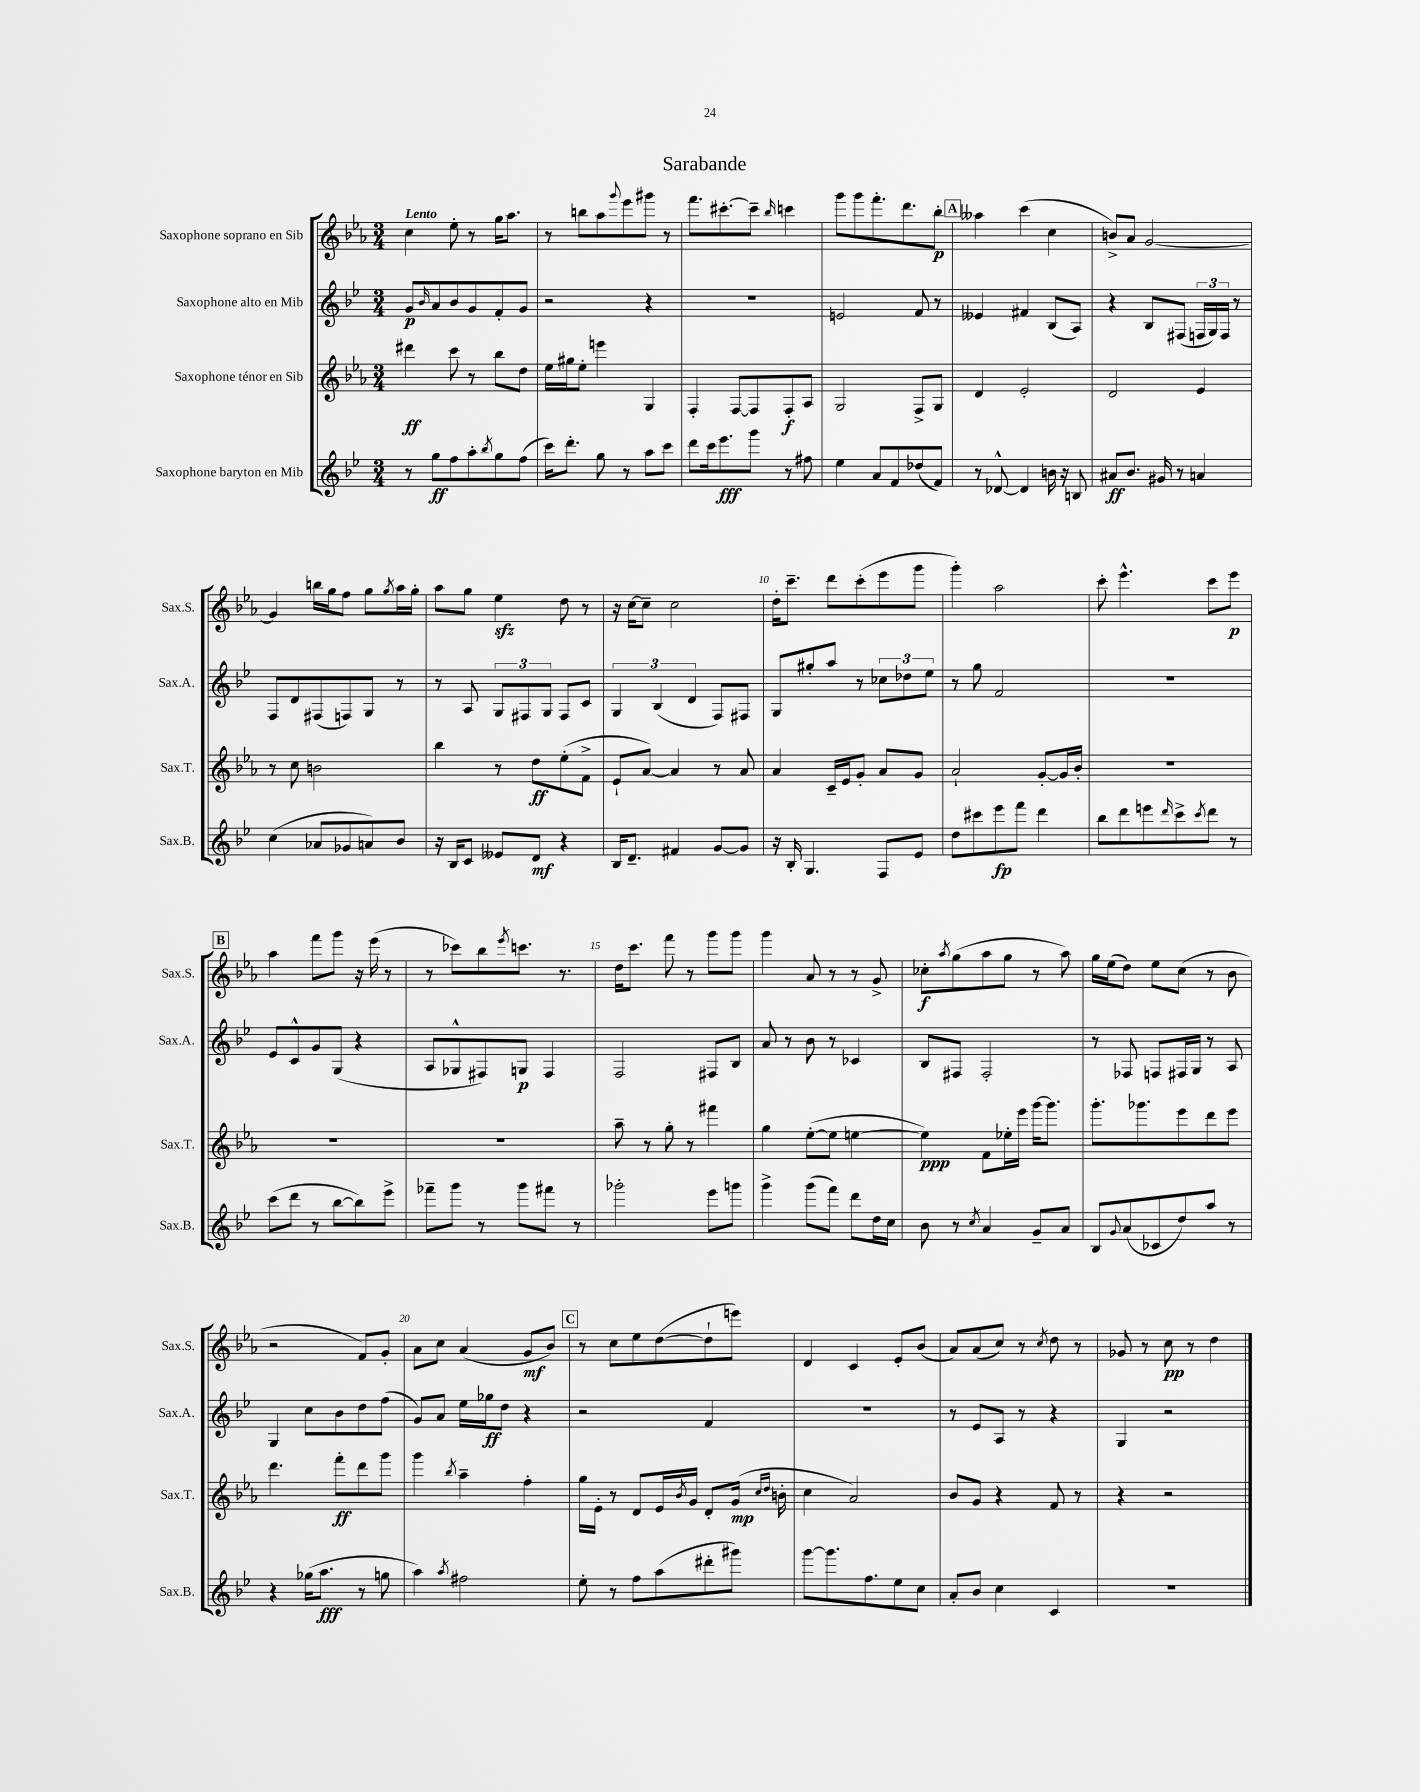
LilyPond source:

\header { title = "Sarabande" }
<<
\new StaffGroup <<
\new Staff = "s0" \with { instrumentName = "Saxophone soprano en Sib" shortInstrumentName = "Sax.S." } {
    \clef treble \key ees \major \numericTimeSignature \time 3/4 \tempo "Lento"
    c''4 ees''8-. r8 g''16 aes''8. |
    r8 b''8 aes''8 \appoggiatura { g'''8 } ees'''8 gis'''8 r8 |
    f'''8. cis'''8.~-. cis'''8-- \grace { bes''16 } c'''4 |
    g'''8 g'''8 f'''8.-. d'''8. bes''8-.\p |
    \mark \markup { \box "A" } aeses''4 c'''4( c''4 |
    b'8->) aes'8 g'2~ |
    g'4 b''16 g''16 f''8 g''8 \acciaccatura { g''8 } aes''16 g''16-. |
    aes''8 g''8 ees''4\sfz d''8 r8 |
    r16 c''16~ c''8-- c''2 |
    d''16-. c'''8.-- d'''8 c'''8-.( ees'''8 g'''8 |
    g'''4-.) aes''2 |
    c'''8-. ees'''4.-^ c'''8 ees'''8\p |
    \mark \markup { \box "B" } aes''4 f'''8 g'''8 r16 ees'''16( r8 |
    r8 ces'''8) bes''8 \acciaccatura { ees'''8 } c'''8. r8. |
    d''16 c'''8. f'''8 r8 g'''8 g'''8 |
    g'''4 aes'8 r8 r8 g'8-> |
    ces''8-.\f \acciaccatura { aes''8 } g''8( aes''8 g''8 r8 aes''8) |
    g''16 ees''16( d''8) ees''8 c''8( r8 bes'8 |
    r2 f'8) g'8-. |
    aes'8 c''8 aes'4( g'8\mf bes'8) |
    \mark \markup { \box "C" } r8 c''8 ees''8 d''8~( d''8-! e'''8) |
    d'4 c'4 ees'8-. bes'8( |
    aes'8) aes'8( c''8) r8 \acciaccatura { c''8 } d''8 r8 |
    ges'8 r8 c''8\pp r8 d''4 \bar "|." |
}
\new Staff = "s1" \with { instrumentName = "Saxophone alto en Mib" shortInstrumentName = "Sax.A." } {
    \clef treble \key bes \major \numericTimeSignature \time 3/4
    g'8\p \grace { bes'16 } a'8 bes'8 g'8 f'8-. g'8 |
    r2 r4 |
    R2. |
    e'2 f'8 r8 |
    \mark \markup { \box "A" } eeses'4 fis'4 bes8( a8) |
    r4 bes8 fis8( \tuplet 3/2 { f16 g16) f16 } r8 |
    f8 d'8 fis8( f8) g8 r8 |
    r8 a8 \tuplet 3/2 { g8 fis8 g8 } fis8 c'8 |
    \tuplet 3/2 { g4 bes4( d'4 } f8) fis8 |
    g8 gis''8-. a''8 r8 \tuplet 3/2 { ces''8 des''8 ees''8 } |
    r8 g''8 f'2 |
    R2. |
    \mark \markup { \box "B" } ees'8 c'8-^ g'8 g8( r4 |
    a8 ges8-^ fis8) g8\p fis4 |
    f2 fis8 bes8 |
    a'8 r8 bes'8 r8 ces'4 |
    bes8 fis8 fis2-. |
    r8 fes8 f8 fis16 g16 r8 a8 |
    g4 c''8 bes'8 d''8 f''8( |
    g'8) a'8 ees''16 ges''16\ff d''8 r4 |
    \mark \markup { \box "C" } r2 f'4 |
    R2. |
    r8 ees'8 a8 r8 r4 |
    g4 r2 \bar "|." |
}
\new Staff = "s2" \with { instrumentName = "Saxophone ténor en Sib" shortInstrumentName = "Sax.T." } {
    \clef treble \key ees \major \numericTimeSignature \time 3/4
    dis'''4\ff c'''8 r8 bes''8 d''8 |
    ees''16 gis''16 ees''8-. e'''4 g4 |
    f4-. f8~ f8 f8-.\f aes8 |
    g2 f8-> g8 |
    \mark \markup { \box "A" } d'4 ees'2-. |
    d'2 ees'4 |
    r8 c''8 b'2 |
    bes''4 r8 d''8\ff ees''8-.( f'8-> |
    ees'8-! aes'8~) aes'4 r8 aes'8 |
    aes'4 c'16-- ees'16 g'8-. aes'8 g'8 |
    aes'2-! g'8~-. g'16 bes'16-. |
    R2. |
    \mark \markup { \box "B" } R2. |
    R2. |
    aes''8-- r8 g''8-. r8 fis'''4 |
    g''4 ees''8~-.( ees''8 e''4~ |
    e''4\ppp) f'8 ees''16-. ees'''16 g'''16~ g'''8. |
    g'''8.-. ges'''8. ees'''8 d'''8 ees'''8 |
    d'''4. f'''8-.\ff d'''8 g'''8 |
    g'''4 \acciaccatura { bes''8 } aes''4-- f''4-. |
    \mark \markup { \box "C" } g''16 ees'16-. r8 d'8 ees'16 \acciaccatura { bes'8 } g'16 d'8-. g'16\mp( \grace { c''16 d''16 } b'16-. |
    c''4 aes'2) |
    bes'8 g'8 r4 f'8 r8 |
    r4 r2 \bar "|." |
}
\new Staff = "s3" \with { instrumentName = "Saxophone baryton en Mib" shortInstrumentName = "Sax.B." } {
    \clef treble \key bes \major \numericTimeSignature \time 3/4
    r8 g''8\ff f''8 a''8-. \acciaccatura { bes''8 } g''8 f''8( |
    c'''16) d'''8.-. g''8 r8 a''8 c'''8 |
    d'''8 c'''16 ees'''8.\fff g'''8 r8 fis''8 |
    ees''4 a'8 f'8 des''8( f'8) |
    \mark \markup { \box "A" } r8 des'8~-^ des'4 b'16 r16 b8 |
    ais'8\ff bes'8. gis'16 r8 a'4 |
    c''4( aes'8 ges'8 a'8) bes'8 |
    r16 bes16 c'8 eeses'8 d'8\mf r4 |
    bes16 d'8.-- fis'4 g'8~ g'8 |
    r16 bes16-. g4. f8 ees'8 |
    d''8 cis'''8 ees'''8\fp f'''8 d'''4 |
    bes''8 d'''8 e'''8 \grace { d'''16 } c'''8-> \acciaccatura { c'''8 } d'''8 r8 |
    \mark \markup { \box "B" } c'''8( d'''8 r8 bes''8~ bes''8) ees'''8-> |
    fes'''8-- g'''8 r8 g'''8 fis'''8 r8 |
    ges'''2-. ees'''8 g'''8 |
    g'''4-> g'''8( f'''8) d'''8 d''16 c''16 |
    bes'8 r8 \acciaccatura { c''8 } a'4 g'8-- a'8 |
    bes8 \appoggiatura { g'8 } a'8( ces'8 d''8) a''8 r8 |
    r4 ges''16( a''8.\fff r8 g''8 |
    a''4) \acciaccatura { a''8 } fis''2 |
    \mark \markup { \box "C" } ees''8-. r8 f''8 a''8( dis'''8-. gis'''8) |
    g'''8~ g'''8. f''8. ees''8 c''8 |
    a'8-. bes'8 c''4 c'4 |
    R2. \bar "|." |
}
>>
>>
\layout { \context { \Score \override BarNumber.break-visibility = ##(#f #t #t) barNumberVisibility = #(every-nth-bar-number-visible 5) } }
